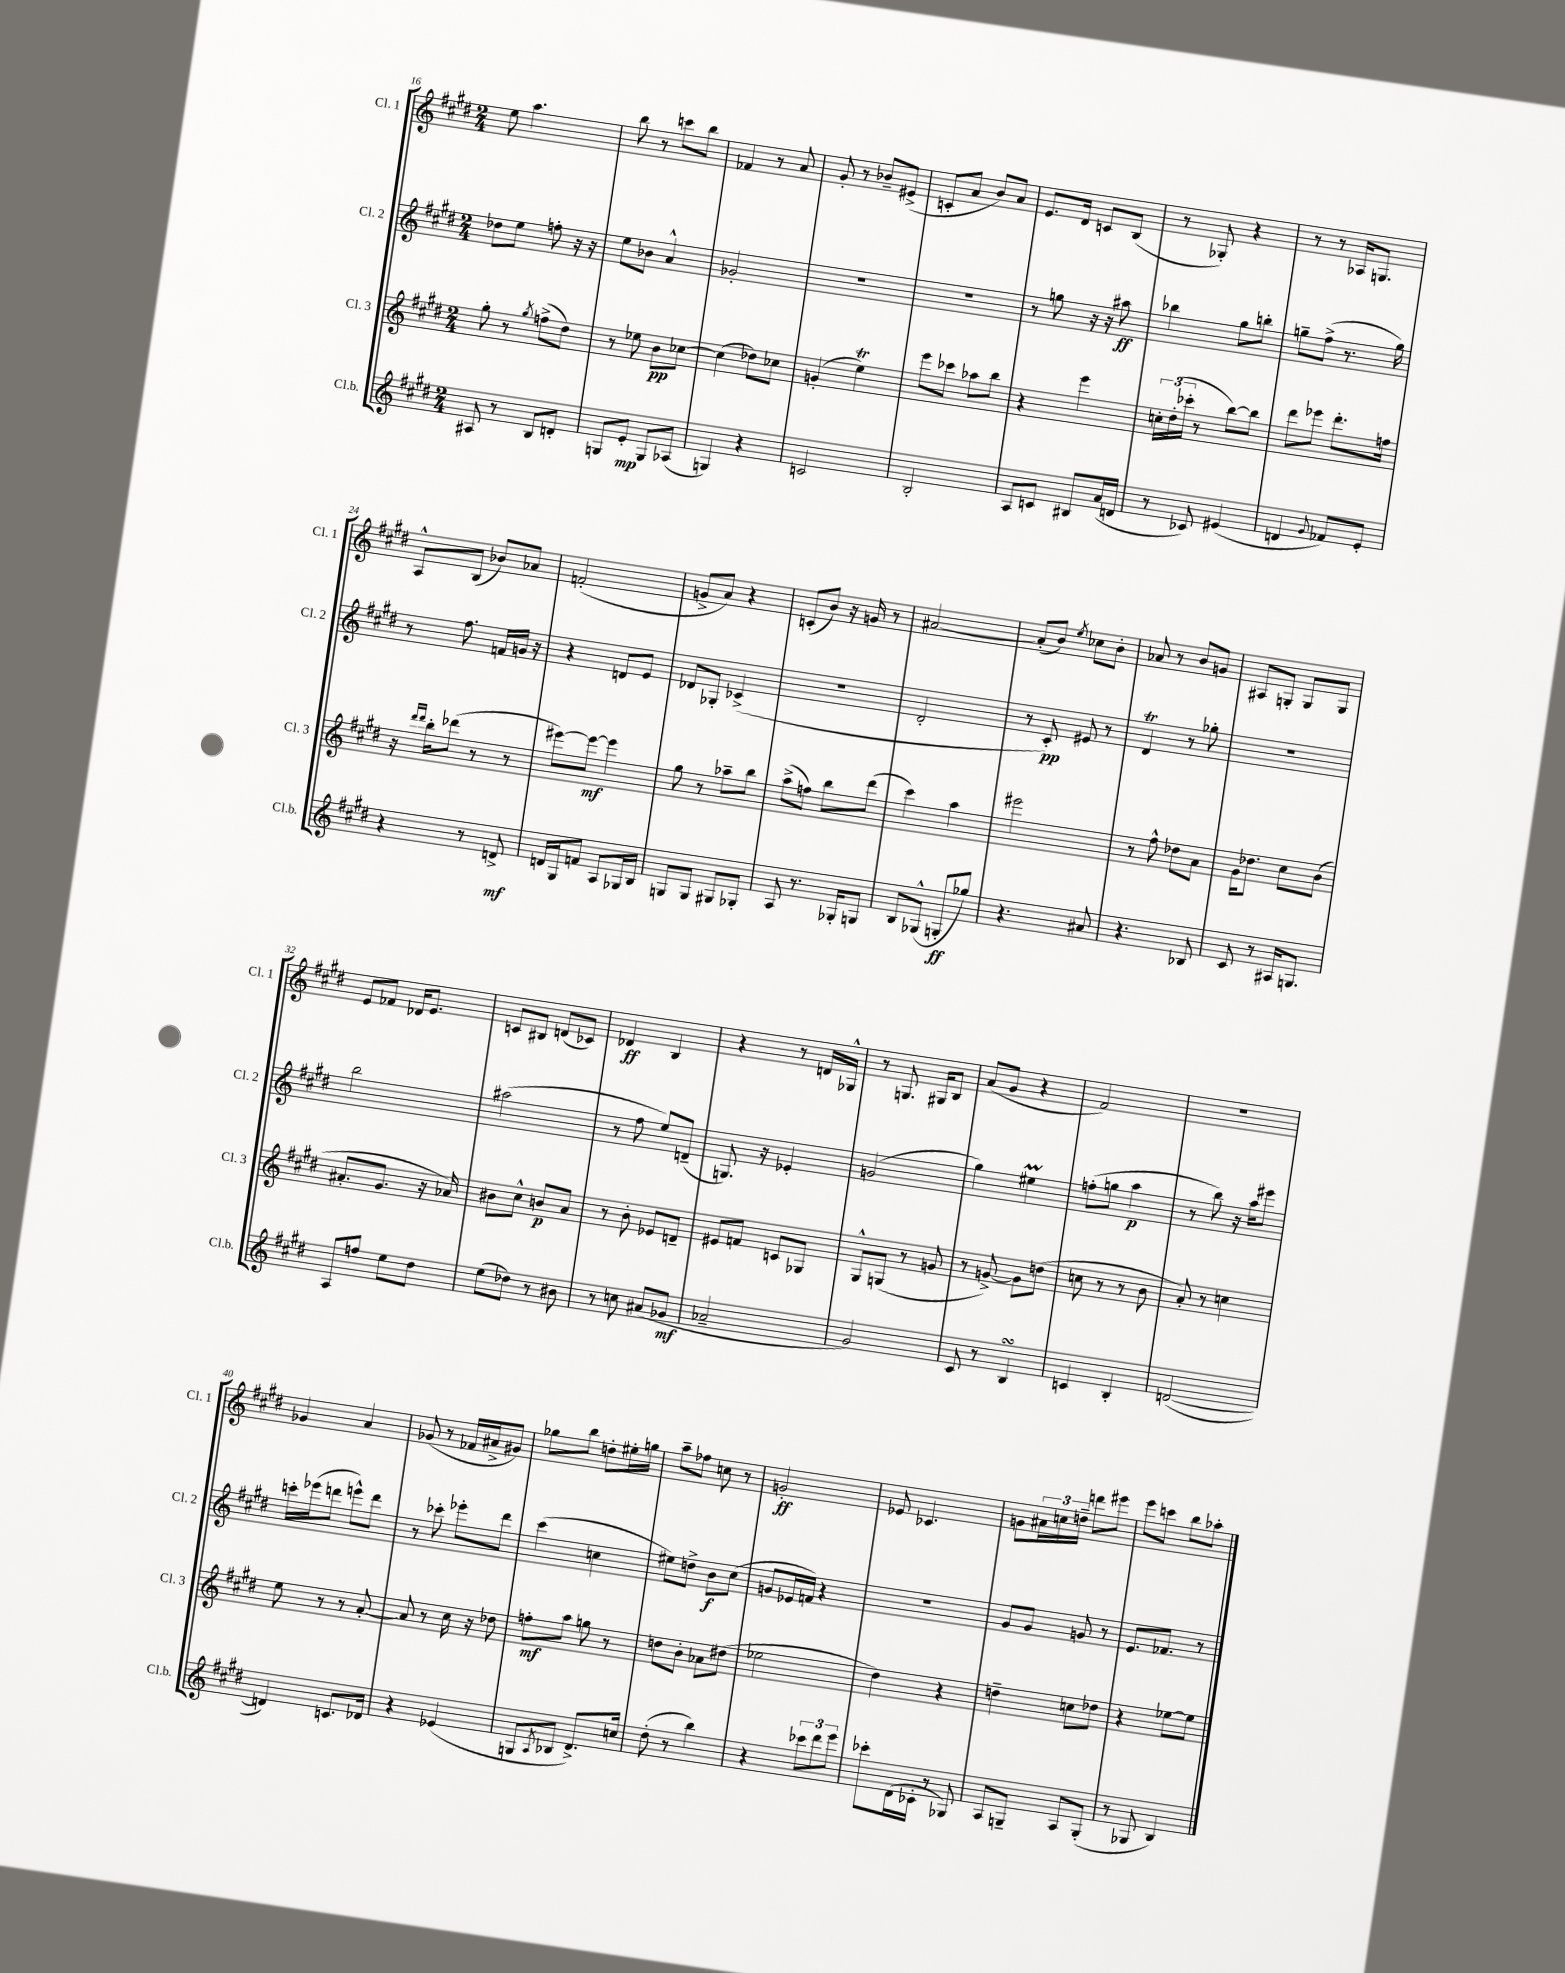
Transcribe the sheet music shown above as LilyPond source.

<<
\new StaffGroup <<
\new Staff = "s0" \with { instrumentName = "Cl. 1" shortInstrumentName = "Cl. 1" } {
    \clef treble \key e \major \numericTimeSignature \time 2/4
    e''8 a''4. |
    b''8 r8 c'''8 b''8 |
    fes'4 r8 a'8 |
    gis'8-. r8 bes'8-- eis'8->( |
    c'8-. a'8 b'8) a'8 |
    e'8. dis'16 c'8 b8( |
    r8 ges8-.) r4 |
    r8 r8 aes16 g8. |
    a8-^ b8( bes'8) aes'8 |
    f'2-.( |
    g'8-> a'8) r4 |
    c'8-.( b'8) r16 g'16 r8 |
    ais'2~ |
    ais'8-.( b'8) \acciaccatura { e''8 } ces''8 b'8-. |
    aes'8 r8 b'8 g'8 |
    ais8 g8-. g8 g8 |
    e'8 fes'8 des'16 e'8. |
    c'8 bis8 d'8( ces'8) |
    des'4\ff b4 |
    r4 r8 d'16 ges16-^ |
    r8 g8. gis16 b8 |
    a'8( gis'8 r4 |
    fis'2) |
    R2 |
    ges'4 a'4 |
    ges'8( r8 fes'16 ais'16-> gis'8) |
    ges''8 b''8 d''8-. eis''16-. g''16 |
    a''8-- fes''8 c''8 r8 |
    g'2-.\ff |
    ees'8 ces'4. |
    g'8 \tuplet 3/2 { ais'16 c''16 d''16-- } d'''8 eis'''8 |
    e'''8 c'''8 b''8 aes''8-. \bar "|." |
}
\new Staff = "s1" \with { instrumentName = "Cl. 2" shortInstrumentName = "Cl. 2" } {
    \clef treble \key e \major \numericTimeSignature \time 2/4
    des''8 e''8 f''8-. r16 r16 |
    e''8 bes'8 a'4-^ |
    ges'2-. |
    R2 |
    R2 |
    r8 g''8 r16 r16 ais''8\ff |
    bes''4 gis''8 b''8-. |
    g''8-- fis''8->( r8. g''16) |
    r8 fis''8. f'16 g'16 r16 |
    r4 d'8 e'8 |
    des'8 ges8-. ces'4->( |
    R2 |
    dis'2-. |
    r8 cis'8-.\pp) eis'8 r8 |
    dis'4\trill r8 ges''8-. |
    r2 |
    b''2 |
    ais''2( |
    r8 fis''8 e''8) d'8--( |
    g8.) r16 ees'4-. |
    g'2( |
    gis''4) eis''4\prall |
    f''8-.( g''8 a''4\p |
    r8 b''8) r16 a''16 eis'''8 |
    c'''16-. ees'''16( d'''8 e'''8-^) d'''8 |
    r8 ces'''8-. ees'''8-. dis'''8 |
    cis'''4( c''4 |
    eis''8) d''8-> b'8\f cis''8( |
    g'8 ees'16 f'16) r4 |
    r2 |
    gis'8 gis'8 g'8 r8 |
    e'8. fes'8. r8 \bar "|." |
}
\new Staff = "s2" \with { instrumentName = "Cl. 3" shortInstrumentName = "Cl. 3" } {
    \clef treble \key e \major \numericTimeSignature \time 2/4
    gis''8-. r8 \acciaccatura { gis''8 } f''8->( dis''8) |
    r8 ees''8 b'8\pp ces''8~ |
    ces''4( des''8) ces''8 |
    g'4-.( e''4\trill) |
    e'''8 ces'''8 aes''8 b''8 |
    r4 e'''4 |
    \tuplet 3/2 { c''16-. dis''16-.( ces'''16-. } r8 b''8~) b''8 |
    dis'''8 ees'''8 dis'''8.-. f''16 |
    r16 \grace { dis'''16 dis'''16 } b''16-. des'''8( r8 r8 |
    eis'''8~) eis'''8~\mf eis'''4 |
    gis''8 r8 aes''8-- b''8 |
    a''8->( f''8) b''8 dis'''8( |
    cis'''4) a''4 |
    eis'''2 |
    r8 fis''8-^ des''8 a'8 |
    gis'16 des''8. cis''8 b'8( |
    ais'8.-. gis'8. r16 aes'16) |
    bis'8 cis''8-^ b'8\p a'8 |
    r8 b'8-. ees'8 d'8-- |
    eis'8 f'8 c'8 ges8 |
    gis8-^ g8( r8 g'8 |
    r8 g'8~->) g'8 d''8( |
    c''8 r8 r8 b'8 |
    a'8-.) r8 c''4 |
    e''8 r8 r8 a'8~-. |
    a'8 r8 cis''16 r16 des''8 |
    f''8-.\mf a''8 g''8 r8 |
    d''8 b'8-. aes'8 dis''8( |
    ees''2 |
    dis''4) r4 |
    d''4-- c''8 des''8 |
    r4 ees''8~ ees''8 \bar "|." |
}
\new Staff = "s3" \with { instrumentName = "Cl.b." shortInstrumentName = "Cl.b." } {
    \clef treble \key e \major \numericTimeSignature \time 2/4
    ais8 r8 b8 d'8-. |
    g8 e'8-.\mp g8 aes8( |
    g4) r4 |
    c'2 |
    b2-. |
    a8 c'8 bis8 a'16( d'16 |
    r8 ces'8) eis'4( |
    d'4 \appoggiatura { gis'8 } fes'8) e'8-. |
    r4 r8 d'8->\mf |
    d'16 gis16 f'8 a8 ges16 b16 |
    g8 g8 gis8 ges8-. |
    a8 r8. ges16-. g8 |
    b8 ges8-^( g8-.\ff ges''8) |
    r4. ais'8 |
    r4. bes8 |
    cis'8 r8 ais16 g8. |
    a8 f''8 e''8 dis''8 |
    e''8( des''8) r8 bis'8 |
    r8 c''8 ais'8( ges'8\mf |
    aes'2-- |
    gis'2) |
    cis'8 r8 b4\turn |
    c'4 b4-. |
    d'2~( |
    d'4) c'8. des'16 |
    r4 ees'4( |
    g8 \acciaccatura { a8 } bes8 dis'8.->) c''16 |
    dis''8-.( r8 b''4) |
    r4 \tuplet 3/2 { ces'''8 dis'''8 e'''8 } |
    ces'''8-. dis'16( ces'16-. r8 ges8) |
    a8 g8-- a8 g8-.( |
    r8 ges8 b4) \bar "|." |
}
>>
>>
\layout { \context { \Score currentBarNumber = #16 } }
